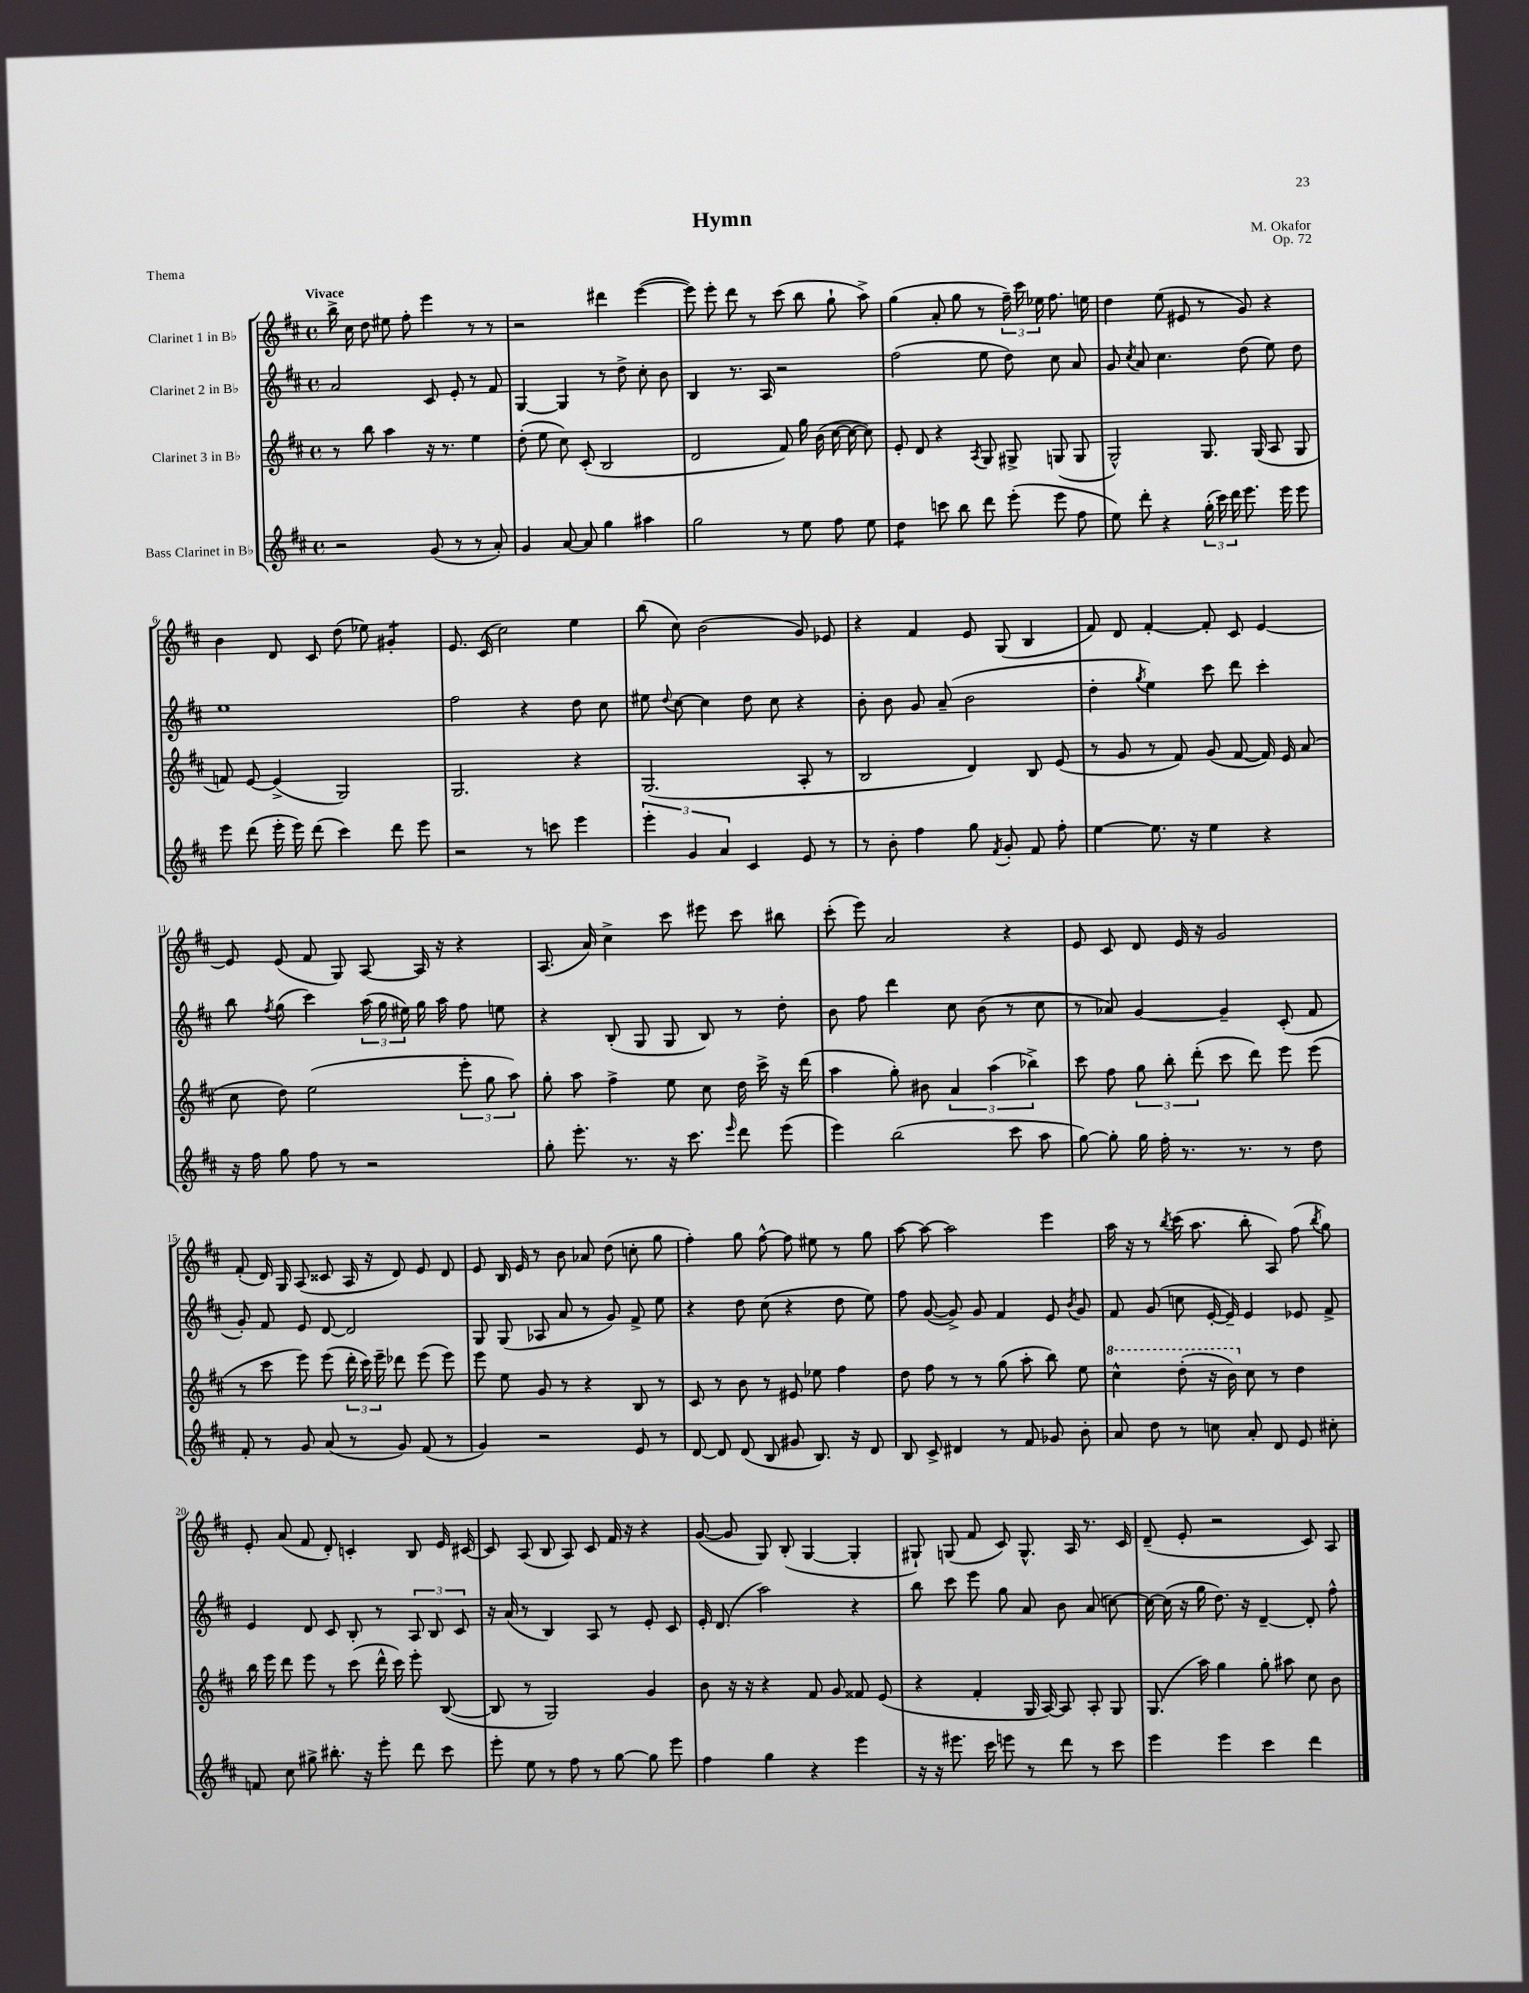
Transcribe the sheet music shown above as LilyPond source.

\header { title = "Hymn" composer = "M. Okafor" opus = "Op. 72" piece = "Thema" }
<<
\new StaffGroup <<
\new Staff = "s0" \with { instrumentName = "Clarinet 1 in Bb" } {
    \clef treble \key d \major \defaultTimeSignature \time 4/4 \tempo "Vivace"
    \autoBeamOff b''16-> cis''16 d''8 eis''8 fis''8-. e'''4 r8 r8 |
    r2 dis'''4 e'''4~( |
    e'''8) e'''8-. d'''8 r8 cis'''8( b''8 g''8-! a''8->) |
    g''4( a'8-. g''8 r8 \tuplet 3/2 { fis''16--) cis'''16 ees''16 } fis''8. e''16 |
    d''4 e''8( eis'8 r8 g'8) r4 |
    b'4 d'8 cis'8 d''8( ees''8) gis'4:8-. |
    e'8. cis'16( cis''2) e''4 |
    b''8( cis''8) b'2( g'8) ees'8 |
    r4 fis'4 e'8 g8( b4 |
    fis'8) d'8 fis'4~-. fis'8-. cis'8 e'4~ |
    e'8 e'8( fis'8 g8) a8~ a16 r16 r4 |
    a8.( a'16) cis''4-> cis'''8 eis'''8 cis'''8 bis''8 |
    cis'''8-.( e'''8) a'2 r4 |
    e'8 cis'8 d'8 e'16 r16 g'2 |
    fis'8-.( d'16) g16 a8( cisis'8 a16 r16 d'8) e'8 d'8 |
    e'8 b16 e'16 r8 b'8 aes'8 d''8( c''8-. g''8 |
    fis''4-.) g''8 fis''8~-^ fis''8 eis''8 r8 g''8 |
    a''8~ a''8~ a''2 e'''4 |
    a''16 r16 r8 \acciaccatura { b''8 } cis'''16( a''8. b''8-. a8) fis''8( \acciaccatura { b''8 } g''8) |
    e'8-. a'8( fis'8 d'8-.) c'4-. b8 e'16 cis'16~ |
    cis'8 a8( b8 a8) cis'8 fis'16 r16 r4 |
    g'8~( g'8 g8) b8-.( g4~ g4-. |
    gis8-!) g8( fis'8 cis'8) g8.-^ a16 r8. cis'16 |
    d'8--( e'8-. r2 cis'8) a8 \bar "|." |
}
\new Staff = "s1" \with { instrumentName = "Clarinet 2 in Bb" } {
    \clef treble \key d \major \defaultTimeSignature \time 4/4
    \autoBeamOff a'2 cis'8 e'8-. r8 fis'8 |
    g4~ g4 r8 d''8-> cis''8-. b'8 |
    b4 r8. a16 r2 |
    fis''2( e''8 d''8) cis''8 a'8 |
    g'8 \acciaccatura { cis''8 } a'8 cis''4. d''8( e''8) d''8 |
    e''1 |
    fis''2 r4 d''8 cis''8 |
    eis''8 \appoggiatura { d''8 } cis''8~ cis''4 d''8 cis''8 r4 |
    b'8-. b'8 g'8 a'8--( b'2 |
    d''4-. \acciaccatura { g''8 } e''4) cis'''8 d'''8 cis'''4-. |
    b''8 \acciaccatura { fis''8 } g''8( cis'''4) \tuplet 3/2 { a''16( g''16 eis''16) } g''16 a''16 fis''8 e''8 |
    r4 b8-.( g8 g8 b8) r8 d''8-. |
    b'8 fis''8 d'''4 cis''8 b'8( r8 cis''8 |
    r8 aes'8) g'4~ g'4-- cis'8-.( fis'8 |
    g'8-.) fis'8 e'8 d'8~ d'2 |
    g8 g8( aes8 a'8 r8 g'8) fis'8-> e''8 |
    r4 d''8 cis''8( r4 d''8 e''8) |
    fis''8 g'8~( g'8->) g'8 fis'4 e'8 \acciaccatura { b'8 } g'8 |
    fis'8 g'8( c''8 e'16~-. e'16--) e'4 ees'8 fis'8-> |
    e'4 d'8 cis'8 b8-. r8 \tuplet 3/2 { a8 b8 cis'8 } |
    r16 a'16( r8 b4) a8 r8 e'8-. cis'8 |
    e'16-. d'8.( a''2) r4 |
    b''8 cis'''8 e'''8 g''8 a'8 b'8 a'8( c''8~) |
    c''16~ c''16( r16 g''16 d''8.) r16 d'4~-- d'8-. fis''8-^ \bar "|." |
}
\new Staff = "s2" \with { instrumentName = "Clarinet 3 in Bb" } {
    \clef treble \key d \major \defaultTimeSignature \time 4/4
    \autoBeamOff r8 b''8 a''4 r16 r8. e''4 |
    d''8-.( e''8 cis''8) cis'8-.( b2 |
    d'2 fis'8) g''16 b'16( cis''16~ cis''16~ cis''8) |
    e'8-. d'8 r4 \acciaccatura { a8 } g8 gis8-> g8( g8 |
    g2-^) g8. g16( a8 g8 |
    f'8) e'8~ e'4->( g2) |
    g2. r4 |
    g2.( a8-. r8 |
    b2 d'4) b8 e'8( |
    r8 g'8 r8 fis'8) g'8( fis'8~ fis'16) e'16 a'8( |
    cis''8 d''8) e''2( \tuplet 3/2 { e'''8-. g''8 a''8) } |
    g''8-. a''8 fis''4-> e''8 cis''8 d''16 cis'''16-> r16 d'''16( |
    a''4 g''8-.) bis'8 \tuplet 3/2 { a'4 a''4( bes''4->) } |
    cis'''8 fis''8 \tuplet 3/2 { g''8 b''8-. d'''8-.( } cis'''8 d'''8) e'''8 e'''8( |
    r8 cis'''8 e'''8) e'''8( \tuplet 3/2 { d'''16-. cis'''16) e'''16-- } des'''8 e'''8( e'''8) |
    e'''8 e''8 g'8 r8 r4 b8 r8 |
    cis'8 r8 b'8 r8 eis'8 ees''8 fis''4 |
    d''8 fis''8 r8 r8 g''8( a''8-. b''8) e''8 |
    \ottava #1 cis'''4-^ d'''8-.( r16 b''16) \ottava #0 cis''8 r8 d''4 |
    b''16 e'''16 d'''8 e'''8 r8 cis'''8( d'''16-^ cis'''16) e'''8-. b8~( |
    b8 r8 g2) g'4 |
    b'8 r16 r16 r4 fis'8 g'8 fisis'8 e'8( |
    r4 fis'4-. g16 a16~) a8 a8-. g8 |
    g8.( a''16) g''4 g''8-. ais''8 cis''8 b'8 \bar "|." |
}
\new Staff = "s3" \with { instrumentName = "Bass Clarinet in Bb" } {
    \clef treble \key d \major \defaultTimeSignature \time 4/4
    \autoBeamOff r2 g'8( r8 r8 a'8-.) |
    g'4 a'8~ a'8 g''4 ais''4 |
    g''2 r8 e''8 fis''8 e''8 |
    d''4:8 c'''8 b''8 d'''8 e'''8-.( e'''8 fis''8 |
    e''8) d'''8-. r4 \tuplet 3/2 { g''16-.( cis'''16) d'''16 } e'''8. e'''16 e'''8 |
    e'''8 d'''8( e'''16-. e'''16) d'''8( cis'''4) d'''8 e'''8 |
    r2 r8 c'''8 e'''4 |
    \tuplet 3/2 { e'''4-. g'4 a'4 } cis'4 e'8 r8 |
    r8 b'8-. fis''4 g''8 \acciaccatura { fis'8 } g'8-. fis'8 fis''8-. |
    e''4~ e''8. r16 e''4 r4 |
    r16 fis''16 g''8 fis''8 r8 r2 |
    g''8-. e'''8.-. r8. r16 cis'''8. \grace { e'''16 } d'''8 e'''8( |
    e'''4) b''2( cis'''8 a''8 |
    g''8~) g''8-. g''16 fis''16-. r8. r8. r8 d''8 |
    fis'8-. r8 g'8 a'8( r8 g'8) fis'8( r8 |
    g'4) r2 e'8 r8 |
    d'8~ d'8 d'8( b8 gis'8 b8.) r16 d'8 |
    b8 cis'8-> dis'4 r8 fis'8 ges'8 b'8-. |
    a'8 d''8 r8 c''8 a'8-. d'8 e'8 cis''8-. |
    f'8 cis''8 gis''8-> bis''8.-. r16 e'''8-. d'''8 cis'''8 |
    e'''8-. e''8 r8 fis''8 r8 g''8~ g''8 e'''8 |
    fis''4 g''4 r4 e'''4 |
    r16 r16 eis'''8. cis'''16 e'''8 r8 d'''8 r8 cis'''8 |
    e'''4 e'''4 cis'''4 d'''4 \bar "|." |
}
>>
>>
